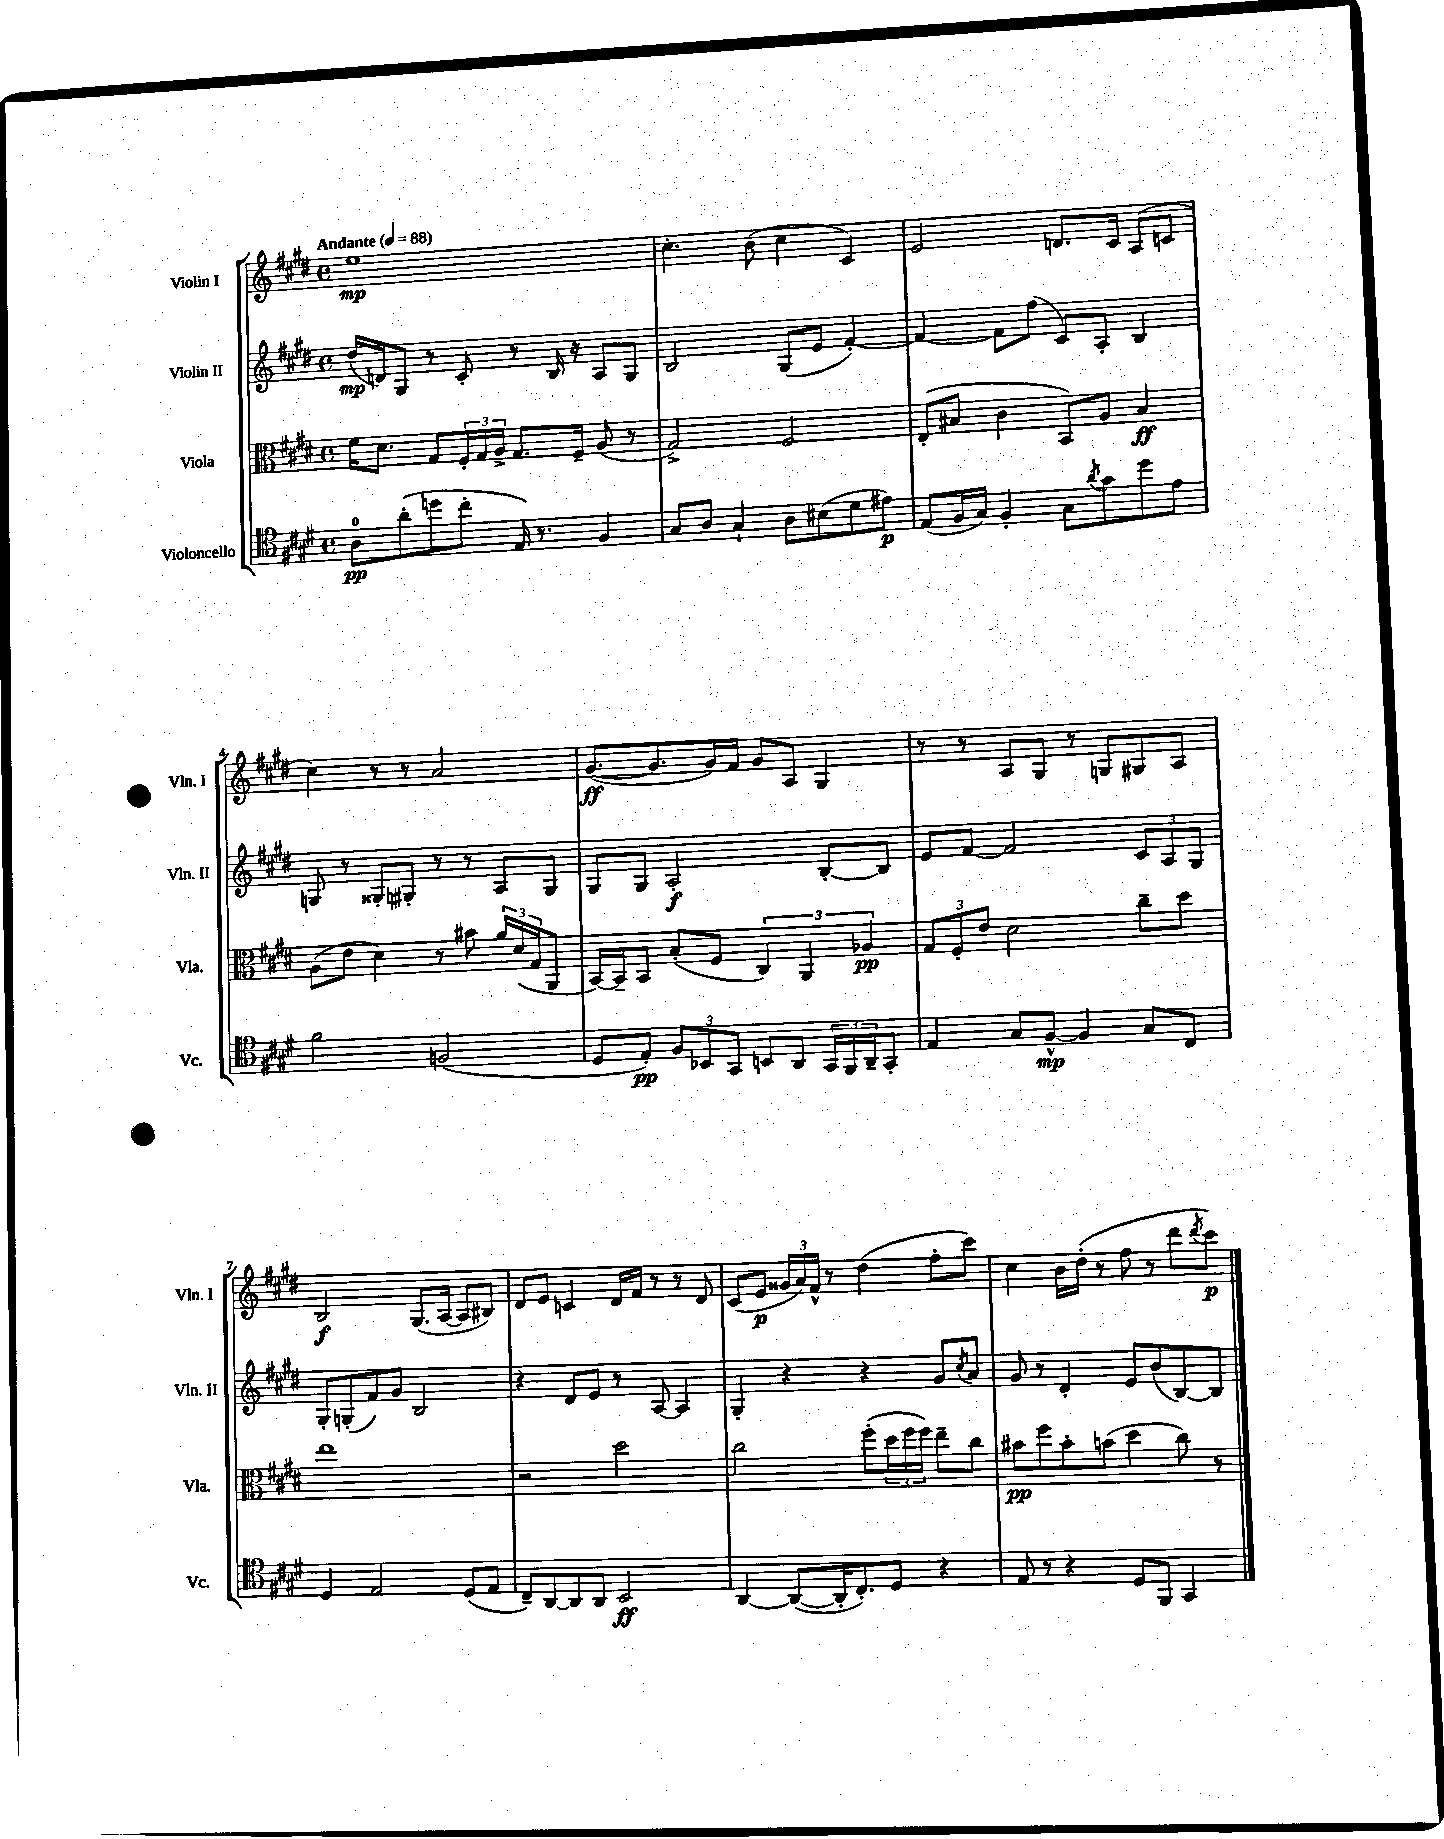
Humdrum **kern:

**kern	**dynam	**kern	**dynam	**kern	**dynam	**kern	**dynam
*part4	*part4	*part3	*part3	*part2	*part2	*part1	*part1
*staff4	*staff4	*staff3	*staff3	*staff2	*staff2	*staff1	*staff1
*I"Violoncello	*	*I"Viola	*	*I"Violin II	*	*I"Violin I	*
*I'Vc.	*	*I'Vla.	*	*I'Vln. II	*	*I'Vln. I	*
*clefC4	*	*clefC3	*	*clefG2	*	*clefG2	*
*k[f#c#g#d#]	*	*k[f#c#g#d#]	*	*k[f#c#g#d#]	*	*k[f#c#g#d#]	*
*M4/4	*	*M4/4	*	*M4/4	*	*M4/4	*
*met(c)	*	*met(c)	*	*met(c)	*	*met(c)	*
*MM88	*	*MM88	*	*MM88	*	*MM88	*
=1	=1	=1	=1	=1	=1	=1	=1
!	!	!	!	!	!	!LO:TX:a:B:t=Andante	!
8A\L	pp	16f#\KL	.	(16dd#/LL	mp	1ee	mp
.	.	8.d#\J	.	16dn/J)	.	.	.
(8a'\	.	.	.	8G#/J	.	.	.
8ddn\	.	8G#/L	.	8r	.	.	.
8cc#'\J	.	24F#'/L	.	8c#'/	.	.	.
.	.	24G#/	.	.	.	.	.
.	.	24A^/JJ	.	.	.	.	.
16E/)	.	8.G#/L	.	8r	.	.	.
8.r	.	.	.	.	.	.	.
.	.	.	.	16B/	.	.	.
.	.	16F#~/Jk	.	16r	.	.	.
4F#/	.	(8A/	.	8A/L	.	.	.
.	.	8r	.	8G#/J	.	.	.
=2	=2	=2	=2	=2	=2	=2	=2
8G#/L	.	2G#^/)	.	2B/	.	4.cc#'\	.
8A/J	.	.	.	.	.	.	.
4G#`/	.	.	.	.	.	.	.
.	.	.	.	.	.	(8b\	.
8A\L	.	2F#/	.	(8G#/L	.	4cc#\	.
(8B#X\	.	.	.	8e/J	.	.	.
8d#\	.	.	.	[4f#'/)	.	4c#/)	.
8e#X\J)	p	.	.	.	.	.	.
=3	=3	=3	=3	=3	=3	=3	=3
(8E/L	.	(8E'/L	.	4f#/_	.	2e/	.
16F#/L	.	8B#X/J	.	.	.	.	.
16G#/JJ)	.	.	.	.	.	.	.
4F#'/	.	4c#\	.	8f#\L]	.	.	.
.	.	.	.	(8ff#\J	.	.	.
8G#\L	.	8BB/L)	.	8c#/L)	.	8.dn/L	.
8qa/	.	.	.	.	.	.	.
8g#\	.	8A/J	.	8A'/J	.	.	.
.	.	.	.	.	.	16c#/Jk	.
8dd#\	.	4B#/	ff	4B/	.	(8A/L	.
8e\J	.	.	.	.	.	8cn/J	.
!!LO:LB:g=z
=4	=4	=4	=4	=4	=4	=4	=4
2f#\	.	(8A\L	.	8Gn/	.	4cc#\)	.
.	.	8e\J	.	8r	.	.	.
.	.	4d#\)	.	8G##X'/L	.	8r	.
.	.	.	.	8G#X'/J	.	8r	.
(2Fn/	.	8r	.	8r	.	2a/	.
.	.	8b#X\	.	8r	.	.	.
.	.	24a/LL	.	8A/L	.	.	.
.	.	(24d#/	.	.	.	.	.
.	.	24G#/J	.	.	.	.	.
.	.	8AA/J	.	8G#/J	.	.	.
=5	=5	=5	=5	=5	=5	=5	=5
8D#/L	.	[16BB/LL)	.	8G#/L	.	([8.g#/L	ff
.	.	16BB~/J]	.	.	.	.	.
8E'/J)	pp	8BB/J	.	8G#/J	.	.	.
.	.	.	.	.	.	8.g#/]	.
12F#/L	.	(8B'/L	.	2A'/	f	.	.
12BB-X/	.	.	.	.	.	.	.
.	.	8F#/J	.	.	.	16g#/L)	.
12GG#/J	.	.	.	.	.	.	.
.	.	.	.	.	.	16f#/JJ	.
8BBn/L	.	6C#/)	.	.	.	8g#/L	.
8AA/J	.	.	.	.	.	8A/J	.
.	.	6AA/	.	.	.	.	.
24GG#/LL	.	.	.	[8B'/L	.	4G#/	.
24FF#/	.	.	.	.	.	.	.
24AA~/J	.	6A-X/	pp	.	.	.	.
8GG#'/J	.	.	.	8B/J]	.	.	.
=6	=6	=6	=6	=6	=6	=6	=6
4E/	.	12G#/L	.	8e/L	.	8r	.
.	.	12F#'/	.	.	.	.	.
.	.	.	.	[8f#/J	.	8r	.
.	.	12e/J	.	.	.	.	.
8G#/L	.	2d#\	.	2f#/]	.	8A/L	.
[8F#^^/J	mp	.	.	.	.	8G#/J	.
4F#/]	.	.	.	.	.	8r	.
.	.	.	.	.	.	8Gn/L	.
8G#/L	.	8cc#~\L	.	12c#/L	.	8G#X/	.
.	.	.	.	12A/	.	.	.
8C#/J	.	8dd#\J	.	.	.	8A/J	.
.	.	.	.	12G#/J	.	.	.
!!LO:LB:g=z
=7	=7	=7	=7	=7	=7	=7	=7
4D#/	.	1ee	.	8G#'/L	.	2B/	f
.	.	.	.	(8Gn'/	.	.	.
2E/	.	.	.	8f#/)	.	.	.
.	.	.	.	8g#/J	.	.	.
.	.	.	.	2B/	.	(8.G#/L	.
.	.	.	.	.	.	[16A/Jk	.
(8D#/L	.	.	.	.	.	8A/L]	.
8E/J	.	.	.	.	.	8B#X/J)	.
=8	=8	=8	=8	=8	=8	=8	=8
8C#~/L)	.	2r	.	4r	.	8d#/L	.
[8AA/	.	.	.	.	.	8e/J	.
8AA/]	.	.	.	8d#/L	.	4cn/	.
8AA/J	.	.	.	8e/J	.	.	.
2BB/	ff	2dd#\	.	8r	.	16d#/LL	.
.	.	.	.	.	.	16f#/JJ	.
.	.	.	.	[8A/	.	8r	.
.	.	.	.	4A/]	.	8r	.
.	.	.	.	.	.	8d#/	.
=9	=9	=9	=9	=9	=9	=9	=9
[4AA/	.	2cc#\	.	4G#'/	.	(8c#/L	.
.	.	.	.	.	.	8e/J	p
(8AA/L_	.	.	.	4r	.	24g##X/LL	.
.	.	.	.	.	.	24a/)	.
.	.	.	.	.	.	24f#^^/JJ	.
16AA'/K]	.	.	.	.	.	8r	.
8.C#'/)	.	.	.	.	.	.	.
.	.	(8ff#'\L	.	4r	.	(4dd#\	.
8D#/J	.	24dd#\L	.	.	.	.	.
.	.	24ff#\	.	.	.	.	.
.	.	24ff#\JJ)	.	.	.	.	.
4r	.	8ee~\L	.	8g#/L	.	8ff#'\L	.
.	.	.	.	8qcc#/	.	.	.
.	.	8cc#\J	.	8a/J	.	8ccc#\J)	.
=10	=10	=10	=10	=10	=10	=10	=10
8E/	.	8b#X\L	pp	8g#/	.	4cc#\	.
8r	.	8ff#\	.	8r	.	.	.
4r	.	8b#'\	.	4d#'/	.	16b\LL	.
.	.	.	.	.	.	(16dd#'\JJ	.
.	.	(8bn\J	.	.	.	8r	.
8D#/L	.	4dd#\	.	8e/L	.	8ff#\	.
8FF#/J	.	.	.	(8b/	.	8r	.
4GG#/	.	8cc#\)	.	[8B/)	.	8ddd#\L	.
.	.	.	.	.	.	8qddd#/	.
.	.	8r	.	8B/J]	.	8ccc#\J)	p
==	==	==	==	==	==	==	==
*-	*-	*-	*-	*-	*-	*-	*-
